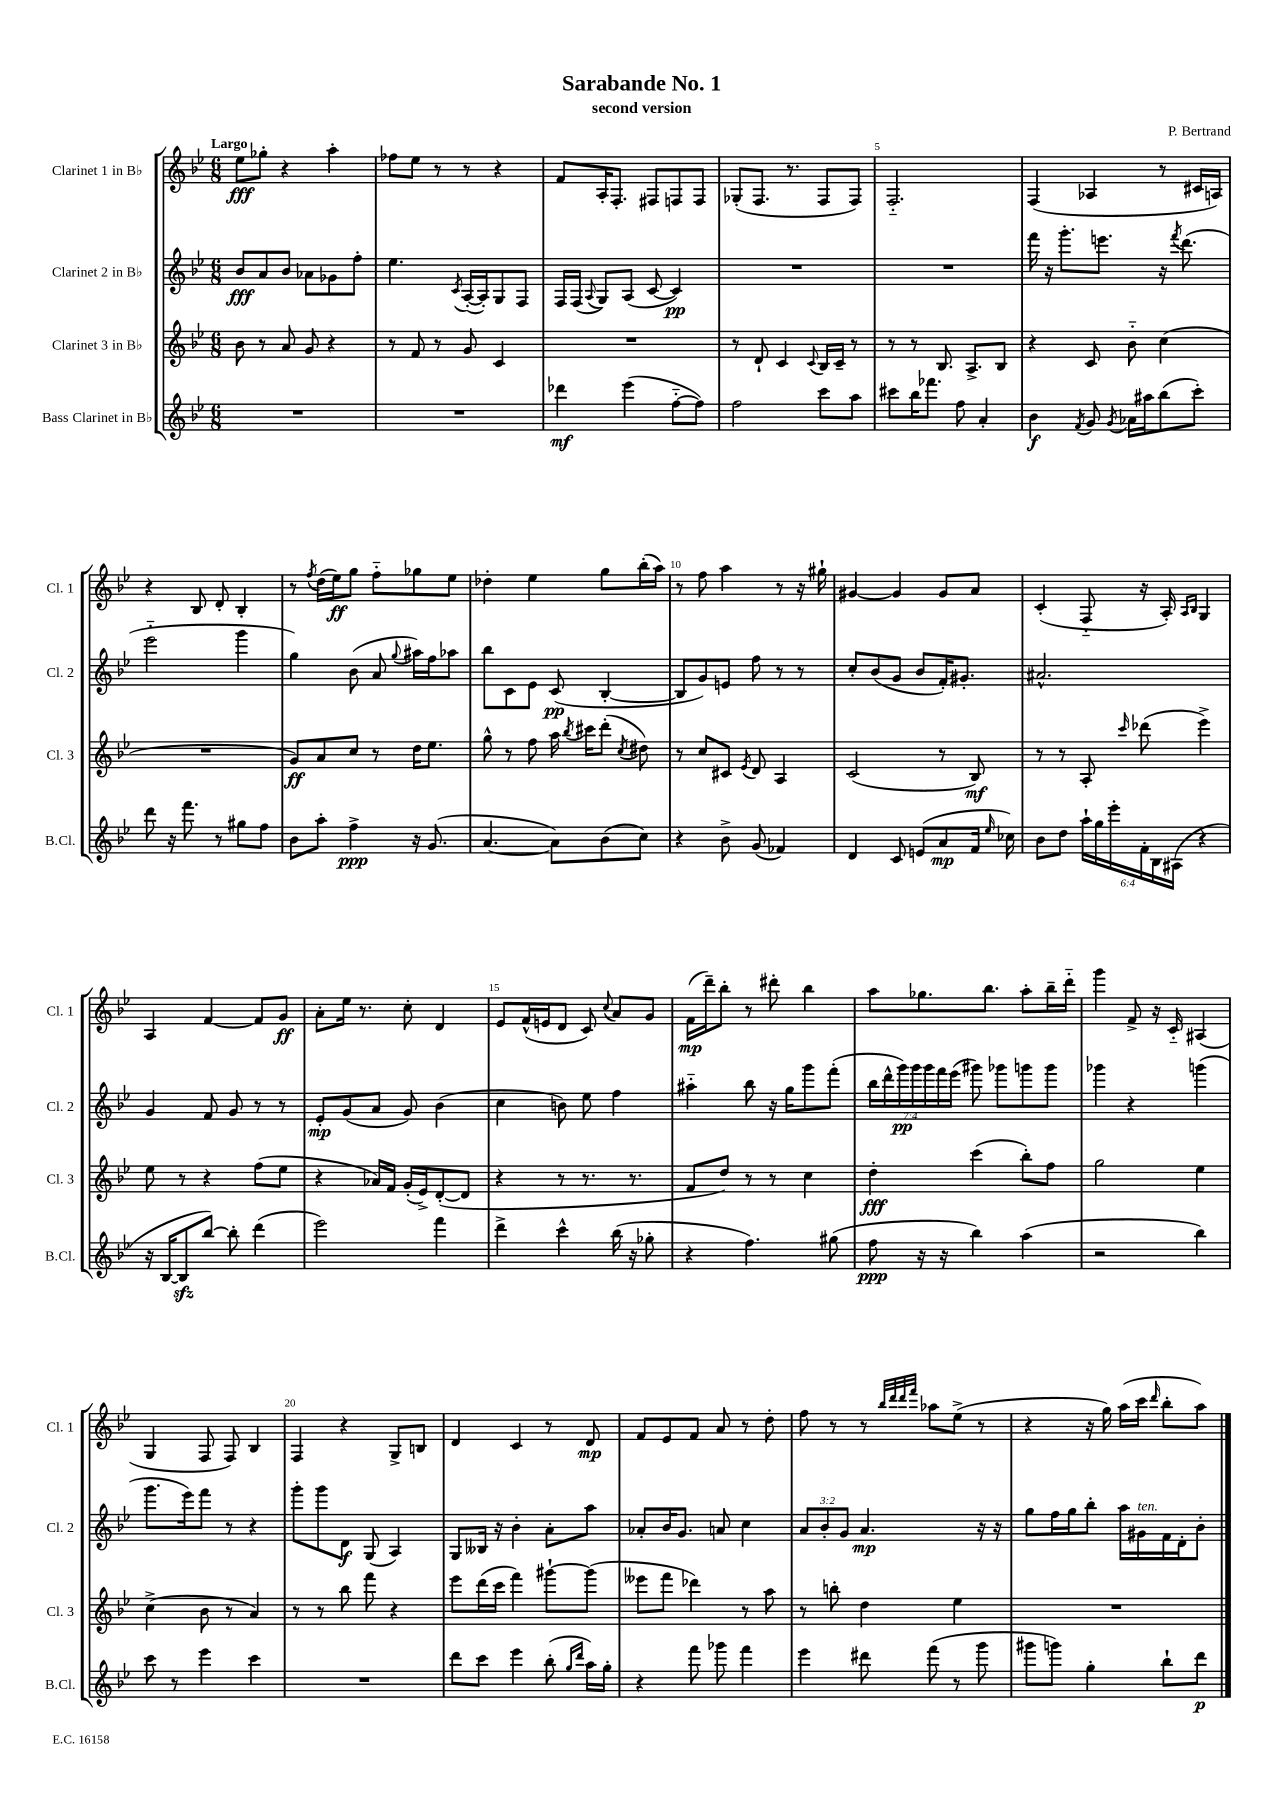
\header { title = "Sarabande No. 1" composer = "P. Bertrand" subtitle = "second version" }
<<
\new StaffGroup <<
\new Staff = "s0" \with { instrumentName = "Clarinet 1 in Bb" shortInstrumentName = "Cl. 1" } {
    \clef treble \key bes \major \numericTimeSignature \time 6/8 \tempo "Largo"
    \autoBeamOff ees''8[\fff ges''8]-. r4 a''4-. |
    fes''8[ ees''8] r8 r8 r4 |
    f'8[ a16-. f8.]-. fis8[ f8 f8] |
    ges8[-.( f8.] r8. f8[ f8]) |
    f2.-_ |
    f4( aes4 r8 cis'16[ a16]) |
    r4 bes8 d'8-. bes4-. |
    r8 \acciaccatura { f''8 } d''16[( ees''16\ff) g''8] f''8[-_ ges''8 ees''8] |
    des''4-. ees''4 g''8[ bes''16-.( a''16]) |
    r8 f''8 a''4 r8 r16 gis''16-! |
    gis'4~ gis'4 gis'8[ a'8] |
    c'4-.( f8-_ r16 a16-.) \grace { a16[ bes16] } g4 |
    a4 f'4~ f'8[ g'8]\ff |
    a'8[-. ees''16] r8. c''8-. d'4 |
    ees'8[ f'16-^( e'16 d'8] c'8) \appoggiatura { c''8 } a'8[ g'8] |
    f'16[\mp( d'''16--) bes''8]-. r8 dis'''8-. bes''4 |
    a''8[ ges''8. bes''8.] a''8[-. bes''16-- d'''16]-_ |
    g'''4 f'8-> r16 c'16-_ ais4( |
    g4 f8 f8) bes4 |
    f4 r4 g8[-> b8] |
    d'4 c'4 r8 d'8\mp |
    f'8[ ees'8 f'8] a'8 r8 d''8-. |
    f''8 r8 r8 \grace { bes''32[ d'''32 d'''32 f'''32] } aes''8[ ees''8]->( r8 |
    r4 r16 g''16) a''16[( c'''16] \grace { d'''16 } bes''8[-. a''8]) \bar "|." |
}
\new Staff = "s1" \with { instrumentName = "Clarinet 2 in Bb" shortInstrumentName = "Cl. 2" } {
    \clef treble \key bes \major \numericTimeSignature \time 6/8 \override Staff.TupletNumber.text = #tuplet-number::calc-fraction-text
    \autoBeamOff bes'8[\fff a'8 bes'8] aes'8[ ges'8 f''8]-. |
    ees''4. \acciaccatura { c'8 } a16[~-.( a16-.) g8 f8] |
    f16[ f16]( \appoggiatura { a8 } g8[) a8]( c'8~ c'4\pp) |
    R2. |
    R2. |
    f'''16 r16 g'''8.[-. e'''8.] r16 \acciaccatura { f'''8 } d'''8.( |
    ees'''2-_ g'''4 |
    g''4) bes'8( a'8 \appoggiatura { g''8 } ais''16[) f''16 aes''8] |
    bes''8[ c'8 ees'8] c'8\pp( bes4~-. |
    bes8[ g'8) e'8] f''8 r8 r8 |
    c''8[-. bes'8( g'8] bes'8[ f'16-.) gis'8.]-. |
    ais'2.-^ |
    g'4 f'8 g'8 r8 r8 |
    ees'8[-.\mp g'8( a'8] g'8) bes'4( |
    c''4 b'8) ees''8 f''4 |
    ais''4-_ bes''8 r16 g''16[ g'''8 f'''8]-.( |
    \tuplet 7/4 { bes''16[ d'''16-^ g'''16\pp) g'''16 g'''16 f'''16 ees'''16]( } gis'''8) ges'''8[ g'''8 g'''8] |
    ges'''4 r4 g'''4( |
    g'''8.[ ees'''16) f'''8] r8 r4 |
    g'''8[-. g'''8 d'8]\f g8( a4) |
    g8[ beses16] r16 bes'4-. a'8[-. a''8] |
    aes'8[-. bes'16 g'8.] a'8 c''4 |
    \tuplet 3/2 { a'8[ bes'8-. g'8] } a'4.\mp r16 r16 |
    g''8[ f''16 g''16 bes''8]-. a''16[ gis'16^\markup { \italic "ten." } f'16 d'16-. bes'8]-. \bar "|." |
}
\new Staff = "s2" \with { instrumentName = "Clarinet 3 in Bb" shortInstrumentName = "Cl. 3" } {
    \clef treble \key bes \major \numericTimeSignature \time 6/8
    \autoBeamOff bes'8 r8 a'8 g'8 r4 |
    r8 f'8 r8 g'8 c'4 |
    R2. |
    r8 d'8-! c'4 \appoggiatura { c'8 } bes16[ c'16]-- r8 |
    r8 r8 bes8. a8.[-> bes8] |
    r4 c'8 bes'8-_ c''4( |
    R2. |
    g'8[\ff) a'8 c''8] r8 d''16[ ees''8.] |
    g''8-^ r8 f''8 a''16 \acciaccatura { bes''8 } cis'''16[ d'''8]-.( \acciaccatura { c''8 } dis''8) |
    r8 c''8[ cis'8] \acciaccatura { ees'8 } d'8 a4 |
    c'2( r8 bes8\mf) |
    r8 r8 a8-. \grace { c'''16 } des'''8( ees'''4->) |
    ees''8 r8 r4 f''8[( ees''8] |
    r4 aes'16[) f'16] g'16[-.( ees'16->) d'8~-.( d'8] |
    r4 r8 r8. r8. |
    f'8[ d''8]) r8 r8 c''4 |
    d''4-.\fff c'''4( bes''8[-.) f''8] |
    g''2 ees''4 |
    c''4->( bes'8 r8 a'4) |
    r8 r8 bes''8 f'''8 r4 |
    ees'''8[ d'''16( c'''16] f'''4) gis'''8[~-! gis'''8]( |
    eeses'''8[ f'''8] des'''4) r8 a''8 |
    r8 b''8-. d''4 ees''4 |
    R2. \bar "|." |
}
\new Staff = "s3" \with { instrumentName = "Bass Clarinet in Bb" shortInstrumentName = "B.Cl." } {
    \clef treble \key bes \major \numericTimeSignature \time 6/8 \override Staff.TupletNumber.text = #tuplet-number::calc-fraction-text
    \autoBeamOff R2. |
    R2. |
    des'''4\mf ees'''4( f''8[~-_ f''8]) |
    f''2 c'''8[ a''8] |
    cis'''8[ bes''16 fes'''8.] f''8 a'4-. |
    bes'4\f \acciaccatura { f'8 } g'8 \acciaccatura { g'8 } aes'16[ ais''16 bes''8( c'''8]-.) |
    d'''8 r16 f'''8. r8 gis''8[ f''8] |
    bes'8[ a''8]-. f''4->\ppp r16 g'8.( |
    a'4.~ a'8[) bes'8( c''8]) |
    r4 bes'8-> g'8( fes'4) |
    d'4 c'8 e'8[( a'8\mp f'16] \grace { ees''16 } ces''16) |
    bes'8[ d''8] \tuplet 6/4 { a''16[-! g''16 ees'''16-. f'16-. bes16 ais16]( } r4 |
    r16 bes16[~ bes8\sfz bes''8]~) bes''8-. d'''4( |
    ees'''2) f'''4 |
    d'''4-> c'''4-^ bes''16( r16 ges''8-. |
    r4 f''4.) gis''8( |
    f''8\ppp r16 r16 bes''4) a''4( |
    r2 bes''4) |
    c'''8 r8 ees'''4 c'''4 |
    R2. |
    d'''8[ c'''8] ees'''4 bes''8-.( \grace { g''16[ d'''16] } a''16[) g''16]-. |
    r4 f'''8 ges'''8 f'''4 |
    ees'''4 dis'''8 f'''8( r8 g'''8 |
    gis'''8[ g'''8]) g''4-. bes''8[-! d'''8]\p \bar "|." |
}
>>
>>
\layout { \context { \Score \override BarNumber.break-visibility = ##(#f #t #t) barNumberVisibility = #(every-nth-bar-number-visible 5) } }
